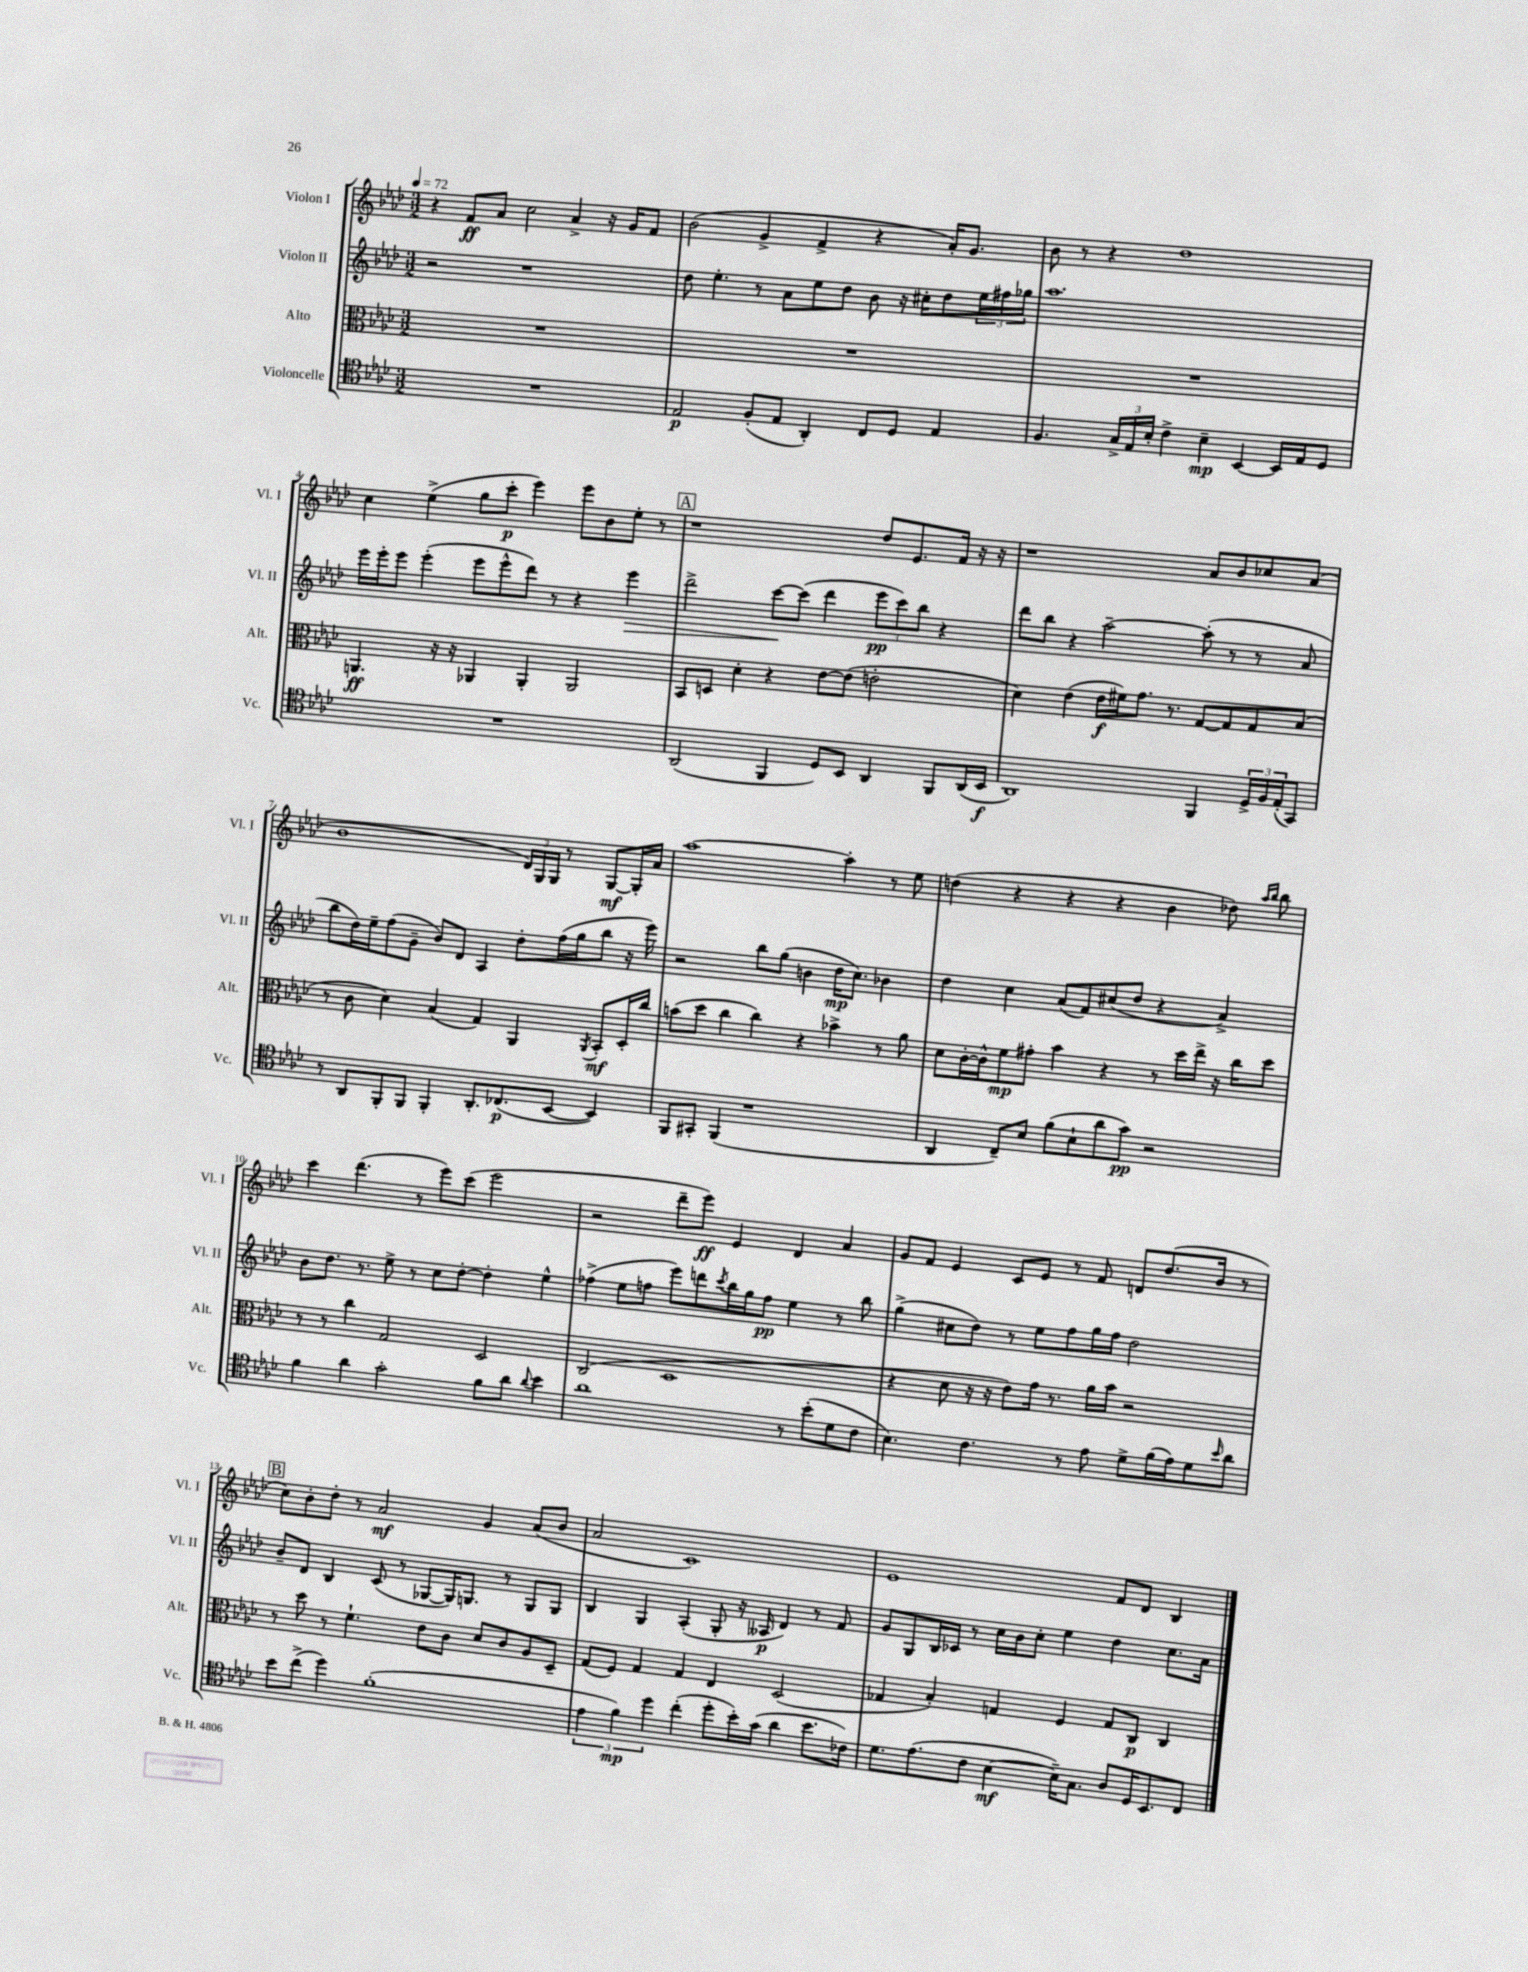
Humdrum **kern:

**kern	**dynam	**kern	**dynam	**kern	**dynam	**kern	**dynam
*part4	*part4	*part3	*part3	*part2	*part2	*part1	*part1
*staff4	*staff4	*staff3	*staff3	*staff2	*staff2	*staff1	*staff1
*I"Violoncelle	*	*I"Alto	*	*I"Violon II	*	*I"Violon I	*
*I'Vc.	*	*I'Alt.	*	*I'Vl. II	*	*I'Vl. I	*
*clefC4	*	*clefC3	*	*clefG2	*	*clefG2	*
*k[b-e-a-d-]	*	*k[b-e-a-d-]	*	*k[b-e-a-d-]	*	*k[b-e-a-d-]	*
*M3/2	*	*M3/2	*	*M3/2	*	*M3/2	*
*MM72	*	*MM72	*	*MM72	*	*MM72	*
=1	=1	=1	=1	=1	=1	=1	=1
1.r	.	1.r	.	2r	.	4r	.
.	.	.	.	.	.	8f/L	ff
.	.	.	.	.	.	8a-/J	.
.	.	.	.	1r	.	2cc\	.
.	.	.	.	.	.	4a-^/	.
.	.	.	.	.	.	16r	.
.	.	.	.	.	.	16g/KL	.
.	.	.	.	.	.	8f/J	.
=2	=2	=2	=2	=2	=2	=2	=2
2E-/	p	1.r	.	8dd-\	.	(2b-\	.
.	.	.	.	4.ee-'\	.	.	.
(8F'/L	.	.	.	8r	.	4g^/	.
8E-/J	.	.	.	8a-\L	.	.	.
4AA-'/)	.	.	.	8ee-\	.	4f^/	.
.	.	.	.	8dd-\J	.	.	.
8C/L	.	.	.	8b-\	.	4r	.
8D-/J	.	.	.	16r	.	.	.
.	.	.	.	16cc#X'\KL	.	.	.
4E-/	.	.	.	8dd-\	.	16a-'/KL)	.
.	.	.	.	.	.	8.g/J	.
.	.	.	.	24ee-\L	.	.	.
.	.	.	.	24ff#X\	.	.	.
.	.	.	.	24gg-X\JJ	.	.	.
=3	=3	=3	=3	=3	=3	=3	=3
4.F/	.	1.r	.	1.aa-	.	8b-\	.
.	.	.	.	.	.	8r	.
.	.	.	.	.	.	4r	.
24G^/LL	.	.	.	.	.	.	.
24E-/	.	.	.	.	.	.	.
24B-'/JJ	.	.	.	.	.	.	.
4c^\	.	.	.	.	.	1dd-	.
4B-~\	mp	.	.	.	.	.	.
[4BB-/	.	.	.	.	.	.	.
16BB-/LL]	.	.	.	.	.	.	.
16E-/J	.	.	.	.	.	.	.
8D-/J	.	.	.	.	.	.	.
!!LO:LB:g=z
=4	=4	=4	=4	=4	=4	=4	=4
1.r	.	4.AAn/	ff	16eee-\LL	.	4cc\	.
.	.	.	.	16eee-'\J	.	.	.
.	.	.	.	8eee-\J	.	.	.
.	.	.	.	(4eee-'\	.	(4ee-^\	.
.	.	16r	.	.	.	.	.
.	.	16r	.	.	.	.	.
.	.	4AA-X/	.	8eee-\L	.	8gg\L	.
.	.	.	.	8eee-^^\	.	8ccc'\J	p
.	.	4AA-'/	.	8ddd-\J)	.	4eee-\)	.
.	.	.	.	8r	.	.	.
.	.	2AA-/	.	4r	.	8eee-\L	.
.	.	.	.	.	.	8b-\	.
!	!	!	!	!	!LO:HP:b	!	!
.	.	.	.	4eee-\	>	8ee-'\J	.
.	.	.	.	.	.	8r	.
!!LO:REH:place=s1:t=A
=5	=5	=5	=5	=5	=5	=5	=5
(2AA-/	.	8BB-/L	.	2ddd-^\	.	1r	.
.	.	8Dn/J	.	.	.	.	.
.	.	4d-'\	.	.	.	.	.
4FF/	.	4r	.	[8ccc\L	.	.	.
.	.	.	.	(8ccc\J]	]	.	.
8D-/L)	.	[8e-\L	.	4ddd-\	.	.	.
8BB-/J	.	(8e-\J]	.	.	.	.	.
4AA-/	.	2en'\	.	12eee-\L	pp	8dd-/L	.
.	.	.	.	12ccc\)	.	.	.
.	.	.	.	.	.	8.e-/	.
.	.	.	.	12bb-\J	.	.	.
8FF/L	.	.	.	4r	.	.	.
.	.	.	.	.	.	16f/Jk	.
(16AA-/L	.	.	.	.	.	16r	.
16BB-/JJ	f	.	.	.	.	16r	.
=6	=6	=6	=6	=6	=6	=6	=6
1AA-)	.	4d-\)	.	8ddd-\L	.	1r	.
.	.	.	.	8bb-\J	.	.	.
.	.	(4e-\	.	4r	.	.	.
.	.	16e-\LL	f	[2aa-~\	.	.	.
.	.	16f#X\J)	.	.	.	.	.
.	.	8.g\J	.	.	.	.	.
.	.	8.r	.	.	.	.	.
4FF/	.	[8G/L	.	(8aa-'\]	.	8a-/L	.
.	.	8G/]	.	8r	.	8b-/	.
24D-^/LL	.	8G/	.	8r	.	8cc-X/	.
24F/	.	.	.	.	.	.	.
(24E-'/J	.	.	.	.	.	.	.
8GG/J)	.	(8B-/J	.	8a-/	.	(8a-/J	.
!!LO:LB:g=z
=7	=7	=7	=7	=7	=7	=7	=7
8r	.	8r	.	8bb-\L	.	1b-	.
8AA-/L	.	8c\	.	16dd-\L)	.	.	.
.	.	.	.	16ee-~\J	.	.	.
8FF'/	.	4d-\)	.	(8ff\	.	.	.
8FF/J	.	.	.	8g~\J	.	.	.
4FF'/	.	(4B-/	.	8b-/L)	.	.	.
.	.	.	.	8d-/J	.	.	.
8.AA-'/L	.	4G/)	.	4A-/	.	.	.
(8.C-X/	p	.	.	.	.	.	.
.	.	4AA-/	.	8dd-'\L	.	24d-/LL)	.
.	.	.	.	.	.	24G/	.
.	.	.	.	.	.	24G/JJ	.
[8BB-/J	.	.	.	(16ff\L	.	8r	.
.	.	.	.	16gg\J	.	.	.
.	.	8qAA-/	.	.	.	.	.
4BB-/])	.	8BB-'/L	mf	8bb-\J	.	[8G/L	mf
.	.	16D-'/L	.	16r	.	16G'/L]	.
.	.	16cc/JJ	.	16eee-\)	.	16a-/JJ	.
=8	=8	=8	=8	=8	=8	=8	=8
8FF/L	.	(8bn\L	.	2r	.	[1aa-	.
8GG#X'/J	.	8dd-\J	.	.	.	.	.
(4FF/	.	4cc\	.	.	.	.	.
1r	.	4cc\)	.	8bb-\L	.	.	.
.	.	.	.	(8gg\J	.	.	.
.	.	4r	.	4bn\	.	.	.
.	.	4b-X^\	.	16dd-\KL	mp	4aa-'\]	.
.	.	.	.	8.cc\J)	.	.	.
.	.	8r	.	4b-X\	.	8r	.
.	.	8a-\	.	.	.	8ee-\	.
=9	=9	=9	=9	=9	=9	=9	=9
4AA-/	.	8d-\L	.	4dd-\	.	(4ddn\	.
.	.	[16c'\L	.	.	.	.	.
.	.	16c^^\J]	.	.	.	.	.
8C~/L)	.	8f\	mp	4cc\	.	4r	.
8B-/J	.	8g#X'\J	.	.	.	.	.
(8f\L	.	4b-\	.	(8a-/L	.	4r	.
8B-`\	.	.	.	8f/)	.	.	.
8a-\	.	4r	.	(8cc#X/	.	4r	.
8g\J)	pp	.	.	8dd-/J	.	.	.
2r	.	8r	.	4r	.	4b-\	.
.	.	16dd-\LL	.	.	.	.	.
.	.	16ee-^\JJ	.	.	.	.	.
.	.	16r	.	4a-^/)	.	8dd-X\)	.
.	.	16cc\KL	.	.	.	.	.
.	.	.	.	.	.	16qqaa-/LL	.
.	.	.	.	.	.	16qqbb-/JJ	.
.	.	8dd-\J	.	.	.	8bb-\	.
!!LO:LB:g=z
=10	=10	=10	=10	=10	=10	=10	=10
4f\	.	8r	.	8b-\L	.	4ccc\	.
.	.	8r	.	8.dd-\J	.	.	.
4a-\	.	4cc\	.	.	.	(4.ddd-\	.
.	.	.	.	8.r	.	.	.
2g'\	.	2G/	.	8ee-^\	.	.	.
.	.	.	.	8r	.	8r	.
.	.	.	.	8cc\L	.	8eee-\L)	.
.	.	.	.	[8dd-'\J	.	(8ccc\J	.
8f\L	.	2D-/	.	4dd-'\]	.	2eee-\	.
8a-\J	.	.	.	.	.	.	.
8qqa-/	.	.	.	.	.	.	.
4b-\	.	.	.	4ee-^^\	.	.	.
=11	=11	=11	=11	=11	=11	=11	=11
1a-	.	(2C/	.	(4ff-X^\	.	2r	.
.	.	.	.	8ee-\L	.	.	.
.	.	.	.	8ffn\J	.	.	.
.	.	1D-	.	8eee-\L)	.	8ddd-~\L	.
.	.	.	.	8dddn\	.	8eee-\J)	ff
.	.	.	.	8qccc/	.	.	.
.	.	.	.	16bb-\L	.	4e-/	.
.	.	.	.	16gg\J	.	.	.
.	.	.	.	8ff\J	pp	.	.
8r	.	.	.	4ee-\	.	4d-/	.
(8b-'\L	.	.	.	.	.	.	.
8d-\	.	.	.	8r	.	4a-/	.
8c\J	.	.	.	8bb-\	.	.	.
=12	=12	=12	=12	=12	=12	=12	=12
4.B-\)	.	4r	.	(4gg^\	.	8g/L	.
.	.	.	.	.	.	8f/J	.
.	.	8d-\	.	8cc#X\L	.	4e-/	.
4.c\	.	16r	.	8dd-\J)	.	.	.
.	.	16r	.	.	.	.	.
.	.	8e-\L)	.	8r	.	8c/L	.
.	.	16g\Jk	.	8ee-\L	.	8e-/J	.
.	.	8.r	.	.	.	.	.
8r	.	.	.	8ff\	.	8r	.
8e-\	.	16a-\LL	.	16gg\L	.	8f/	.
.	.	16b-\JJ	.	16ff\JJ	.	.	.
8d-^\L	.	2r	.	2dd-\	.	8dn/L	.
(16f\L	.	.	.	.	.	(8.dd-/	.
16e-\J)	.	.	.	.	.	.	.
8d-\	.	.	.	.	.	.	.
.	.	.	.	.	.	16b-/Jk	.
16qqb-/	.	.	.	.	.	.	.
8a-\J	.	.	.	.	.	8r	.
!!LO:LB:g=z
!!LO:REH:place=s1:t=B
=13	=13	=13	=13	=13	=13	=13	=13
8b-\L	.	8r	.	8b-~/L	.	8cc\L)	.
(8cc^\J	.	8dd-\	.	8d-/J	.	8b-'\	.
4dd-\)	.	8r	.	4B-/	.	8dd-'\J	.
.	.	4.f`\	.	.	.	8r	.
(1f'	.	.	.	(8c/	.	2a-/	mf
.	.	.	.	8r	.	.	.
.	.	8e-\L	.	[8G-X/L	.	.	.
.	.	8c\J	.	16G-/K])	.	.	.
.	.	.	.	8.Gn/J	.	.	.
.	.	8d-/L	.	.	.	4g/	.
.	.	8c/	.	8r	.	.	.
.	.	8A-/	.	8G/L	.	(8a-/L	.
.	.	8D-~/J	.	8G/J	.	8b-/J	.
=14	=14	=14	=14	=14	=14	=14	=14
6e-\	.	(8G/L	.	4B-/	.	2a-/	.
.	.	8F/J)	.	.	.	.	.
6f\)	mp	.	.	.	.	.	.
.	.	4G/	.	4G/	.	.	.
6dd-\	.	.	.	.	.	.	.
(4cc'\	.	4G/	.	(4A-'/	.	1c)	.
8dd-'\L	.	4E-/	.	8G'/	.	.	.
16b-'\L)	.	.	.	16r	.	.	.
(16g\JJ	.	.	.	16A--X/	p	.	.
4a-\	.	(2D-/	.	4d-/)	.	.	.
8.b-\L	.	.	.	8r	.	.	.
.	.	.	.	8f/	.	.	.
16c-X\Jk)	.	.	.	.	.	.	.
=15	=15	=15	=15	=15	=15	=15	=15
8.d-\L	.	4G-X/	.	8g/L	.	1e-	.
.	.	.	.	8G/	.	.	.
(8.e-\	.	.	.	.	.	.	.
.	.	4B-'/)	.	16B-/L	.	.	.
.	.	.	.	16c-X/JJ	.	.	.
8c\J	.	.	.	8r	.	.	.
[4B-\	mf	4Gn/	.	16cc\LL	.	.	.
.	.	.	.	16b-\J	.	.	.
.	.	.	.	8cc'\J	.	.	.
16B-~\KL])	.	4F/	.	4ee-\	.	.	.
8.G\J	.	.	.	.	.	.	.
8A-/L	.	8G/L	.	4dd-\	.	8f/L	.
16D-/K	.	8C/J	p	.	.	8d-/J	.
8.BB-/	.	.	.	.	.	.	.
.	.	4C/	.	8.cc\L	.	4B-/	.
8C/J	.	.	.	.	.	.	.
.	.	.	.	16a-\Jk	.	.	.
==	==	==	==	==	==	==	==
*-	*-	*-	*-	*-	*-	*-	*-
